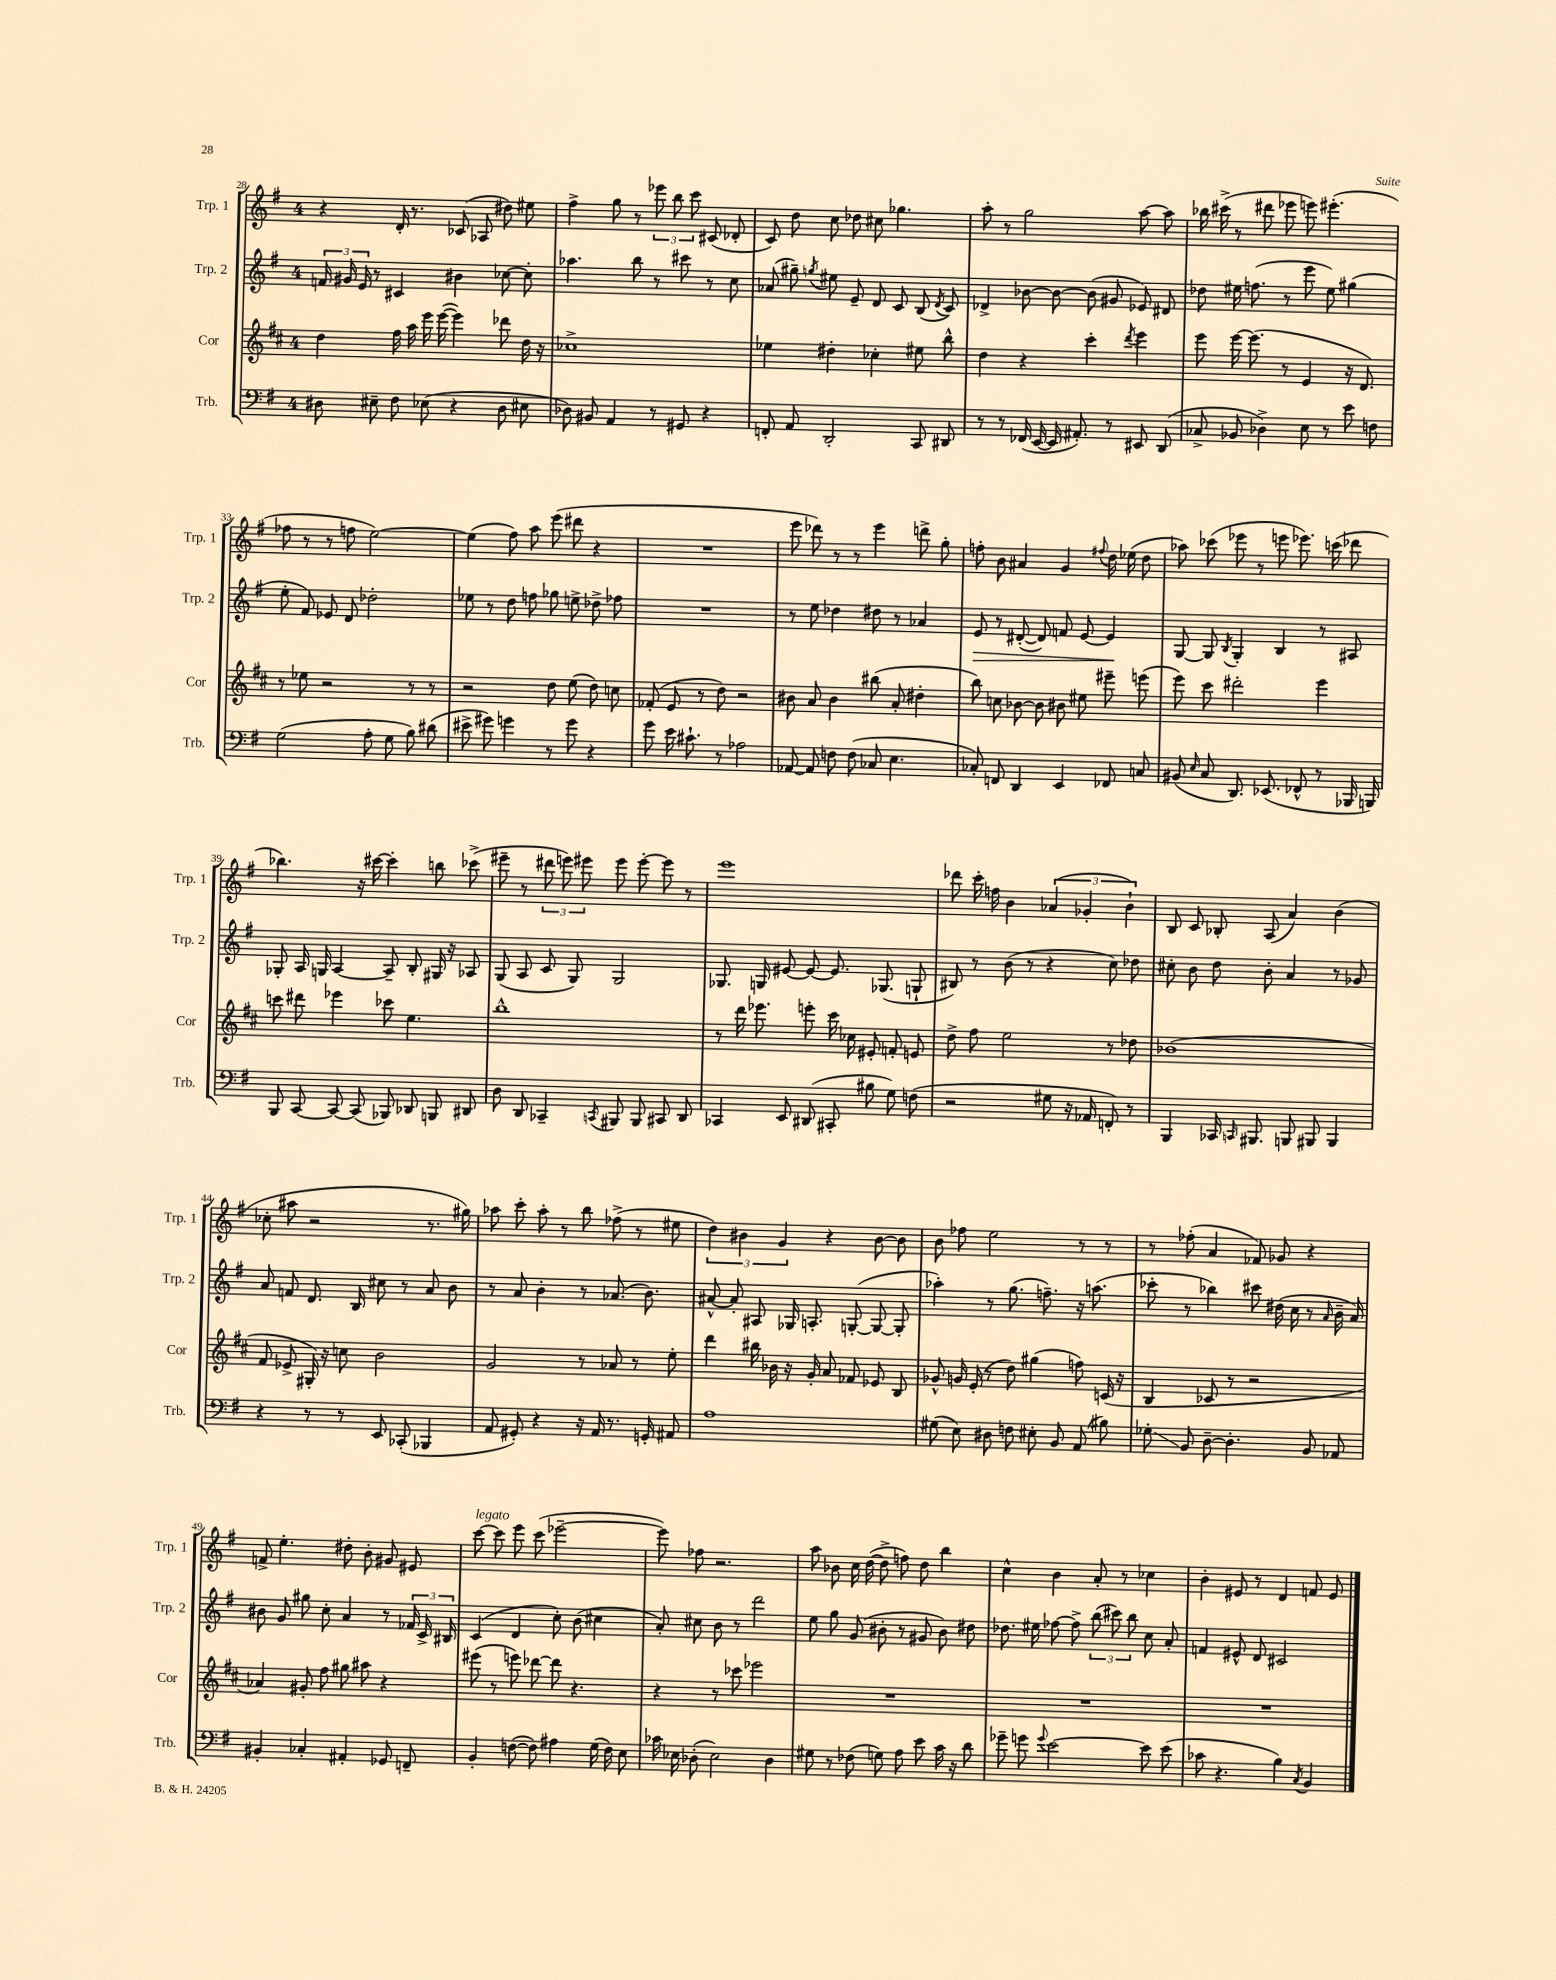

**kern	**kern	**kern	**kern
*staff4	*staff3	*staff2	*staff1
*clefF4	*clefG2	*clefG2	*clefG2
*k[f#]	*k[f#c#]	*k[f#]	*k[f#]
*M4/4	*M4/4	*M4/4	*M4/4
8D#	4dd	24f	4r
.	.	24g#	.
.	.	24e	.
8E#~	.	8r	.
8F#	16ff#	4c#	16d'
.	16aa	.	8.r
(8E-	16eee	.	.
.	([16eee	.	.
4r	4eee])	4b#	(8c-
.	.	.	8A-
8D#	8ddd-	[8cc-	8dd#)
8E#	16dd	8cc-']	8ee#
.	16r	.	.
=	=	=	=
8D-)	1cc-^	4.aa-	4ff#^
8BB#	.	.	.
4AA	.	.	8gg
.	.	8bb	8r
8r	.	8r	12eee-
.	.	.	12bb
8GG#	.	8ccc#	.
.	.	.	12ccc
4r	.	8r	(8c#
.	.	8cc	8d-'
=	=	=	=
8FF'	4ee-	(8a-	8c)
8AA	.	8gg#~)	8dd
.	.	8qgg	.
2DD'	4dd#'	8ee#	8cc
.	.	8e~	8dd-
.	4cc-'	8d	8cc#
.	.	8c	4.gg-
8CC	8ee#	(8B	.
.	.	8qd	.
8DD#	8bb^^	8c)	.
=	=	=	=
8r	4dd	4d-^	8aa'
8r	.	.	8r
(16FF-	4r	[8b-	2gg
[16EE	.	.	.
16EE]	.	8b-_	.
8.AA#')	.	.	.
.	4ccc#'	(8b-]	.
8r	.	8g#	.
.	8qddd	.	.
8EE#	4eee	8e-)	[8aa
(8DD	.	8d#	8aa]
=	=	=	=
8C-^	8eee	8dd-	16bb-
.	.	.	(16ccc#^
8BB-	[16eee	16ee#	8r
.	(8.eee]	(8.ff	.
4D-^)	.	.	8ddd#
.	8r	8r	8eee-
8E	4e	8eee	8eee)
8r	.	8ee#)	(4.eee#'
8e	16r	(4gg#	.
.	8.d)	.	.
8F	.	.	.
=	=	=	=
(2G	8r	8ee'	8ff-
.	8ee-	8f#)	8r
.	2r	8e-	8r
.	.	8d	8ff
8A'	.	2dd-'	[2ee)
8G	.	.	.
8B)	8r	.	.
(8d#	8r	.	.
=	=	=	=
8e#^	2r	8ee-	(4ee]
8g#)	.	8r	.
4g	.	8dd	8ff#)
.	.	8ff	8aa
8r	8dd	8gg-	(8eee
8g	(8ee	8ee^	8ddd#
4r	8dd)	8dd-^	4r
.	8cc	8ff-	.
=	=	=	=
8g	(8f-'	1r	1r
16e	8e	.	.
8.c#`	.	.	.
.	8r	.	.
8r	8dd)	.	.
2A-	2r	.	.
=	=	=	=
[8AA-	8b#	8r	8eee
8AA-]	8a	8ee	8ddd-)
8F	4b#	4dd-	8r
(8F	.	.	8r
8C-	(8bb#	8dd#	4eee
4.E	8a'	8r	.
.	4dd#'	4a-	8ddd^
.	.	.	8gg'
=	=	=	=
8C-')	8bb)	8e	8ff'
8FF	8cc	8r	8b
4DD	[8b-	([8d#'	4a#
.	8b-]	8d#])	.
4EE	8b#	8f	4g
.	8ee#	[8e	.
.	.	.	8qqff#
8FF-	8eee#~	4e]	16dd
.	.	.	(16ee-
8C	(8eee	.	8dd
=	=	=	=
(8BB#	8eee)	[8G	8aa-)
16qqE	.	.	.
8C	8ccc#	8G]	(8ccc-
.	.	8qB	.
8.DD)	2ddd#'	4G'	8eee-
.	.	.	8r
(8.EE-	.	.	.
.	.	4B	8eee
8FF-^^	.	.	8.eee-)
8r	4eee	8r	.
.	.	.	(16ccc
16BBB-	.	8A#	8ddd-
16BBB)	.	.	.
=	=	=	=
8BBB	8ccc	8G-'	4.bb-)
[8CC	8ddd#	16A	.
.	.	16G	.
8CC_	4eee-	[4A	.
(8CC]	.	.	16r
.	.	.	[16ccc#
8BBB-)	8ccc-	8A~]	4ccc#']
8DD-	4.ee	8B'	.
8BBB	.	16G#	8bb
.	.	16r	.
8DD#	.	8A-	(8ccc-^
=	=	=	=
8D	1bb^^	(8G	8eee#~
8DD	.	8A	8r
4CC-~	.	8c	12ddd#
.	.	.	12eee)
.	.	8G)	.
.	.	.	12eee#
8qCC	.	.	.
8BBB#	.	2G	8eee#
8BBB#	.	.	[8eee#'
8CC#	.	.	8eee#]
8DD	.	.	8r
=	=	=	=
4CC-	8r	8.G-	1eee
.	16ddd	.	.
.	8.eee-	16G	.
8EE	.	[8e#	.
(8DD#	8eee'	8e#_	.
8CC#'	16ccc#	8.e#]	.
.	16cc-	.	.
8B#	8e#'	.	.
.	.	(8.G-	.
8G)	8f'	.	.
(8F	8e	8G`	.
=	=	=	=
2r	8dd^	8B#)	8ddd-
.	8ff#	8r	16ccc'
.	.	.	16ff
.	2ee	(8b	4b
.	.	8r	.
8G#	.	4r	(6a-
16r	.	.	.
.	.	.	6g-'
16AA-	.	.	.
8FF')	8r	8cc)	.
.	.	.	6b`)
8r	8dd-	8dd-	.
=	=	=	=
4BBB	(1b-	8cc#'	8B
.	.	8b	8c
16CC-	.	8dd	8B-'
16qqCC	.	.	.
8.BBB#	.	.	.
.	.	8b'	(8A
8BBB	.	4a	4a)
8BBB#	.	.	.
4BBB#	.	8r	(4b
.	.	8g-	.
=	=	=	=
4r	8f#	8a	8cc-'
.	8e-^	8f	8aa#
8r	16G#')	8.d	2r
.	16r	.	.
8r	8cc	.	.
.	.	16B	.
8EE	2b	8cc#	.
(8CC-'	.	8r	.
4BBB-	.	8a	8.r
.	.	8b	.
.	.	.	16gg#)
=	=	=	=
8AA	2g	8r	8aa-
8GG#')	.	8a	8ccc'
4r	.	4b'	8aa-'
.	.	.	8r
16r	8r	8r	8bb
16AA	.	.	.
8.r	8a-	(8.a-	(8ff-^
.	8r	.	8r
16GG'	.	8.b)	.
8AA#	8ee'	.	8ee#
=	=	=	=
1A	4ddd	[8a#^^	6dd)
.	.	8a#']	.
.	.	.	6b#
.	16bb#	8A#	.
.	16b-	.	.
.	.	.	6g
.	16r	16G-	.
.	16g'	8.A'	.
.	8a	.	4r
.	8f-	([8G'	.
.	8e-	8G_	[8b#
.	8B	8G']	8b#]
=	=	=	=
(8G#	8g-^^	4aa-')	8b
8E)	16g	.	8ff-
.	(16e'	.	.
8D#	8r	8r	2ee
8F	8dd)	(8.gg	.
8E#'	(4gg#	.	.
.	.	8.ff~)	.
8BB	.	.	.
(8AA	8ff)	16r	8r
.	.	(8.aa	.
8B#)	(16c	.	8r
.	16r	.	.
=	=	=	=
8G-'	4B	8ccc-'	8r
8BB	.	8r	(8ff-'
[8D~	8c-	4bb-)	4a
4.D']	8r	.	.
.	2r	8ccc#	8f-)
.	.	(16dd#	8g-
.	.	16cc	.
8BB	.	8r	4r
.	.	16qqa	.
8AA-	.	16b~	.
.	.	16a)	.
=	=	=	=
4BB#'	4a-)	8b#	8f^
.	.	8g	4.ee'
4C-'	8g#'	8gg#	.
.	8ff#	8cc'	.
4AA#'	8gg#	4a	8dd#'
.	8aa#	.	8b'
8GG-	4r	8r	8g#
8FF~	.	24f-	8e#
.	.	24c^	.
.	.	24B#	.
=	=	=	=
4BB'	(8eee#	(4c	[8ccc
.	8r	.	8ccc]
([8F	8eee)	4d	8eee
8F])	[8ddd-	.	(8ccc
4A#	8ddd-]	8cc')	[2eee-~
.	4.r	(8b	.
(16G	.	4cc#	.
16F)	.	.	.
8E	.	.	.
=	=	=	=
16c-	4r	8a')	8eee-])
16E-	.	.	.
(8D-'	.	8cc#	8ff-
2E-)	8r	8b	2.r
.	8ccc-	8r	.
.	2eee-	2ddd	.
4D-	.	.	.
=	=	=	=
8G#	1r	8ee	8aa
8r	.	8gg	8b-
(8F-	.	(8g	16cc
.	.	.	([16dd
8G)	.	8b#'	8dd^]
8A	.	8r	8ff)
8e	.	8g#	8dd
16c	.	8b#)	4bb
16r	.	.	.
8d	.	8dd#	.
=	=	=	=
8g-~	1r	8.dd-	4cc^^
8g	.	.	.
.	.	16ee#	.
8qqg	.	.	.
[2e	.	[8ff-	4b
.	.	8ff-^]	.
.	.	(12bb	8a'
.	.	12ccc#)	.
.	.	.	8r
.	.	12bb	.
8e]	.	8cc	4cc-
(8e	.	8a'	.
=	=	=	=
8c-	1r	4f	4b'
4.r	.	.	.
.	.	8e#^^	8e#
.	.	8d	8r
4B)	.	2c#	4d
8qC	.	.	.
4BB	.	.	8f
.	.	.	8e#
==	==	==	==
*-	*-	*-	*-
